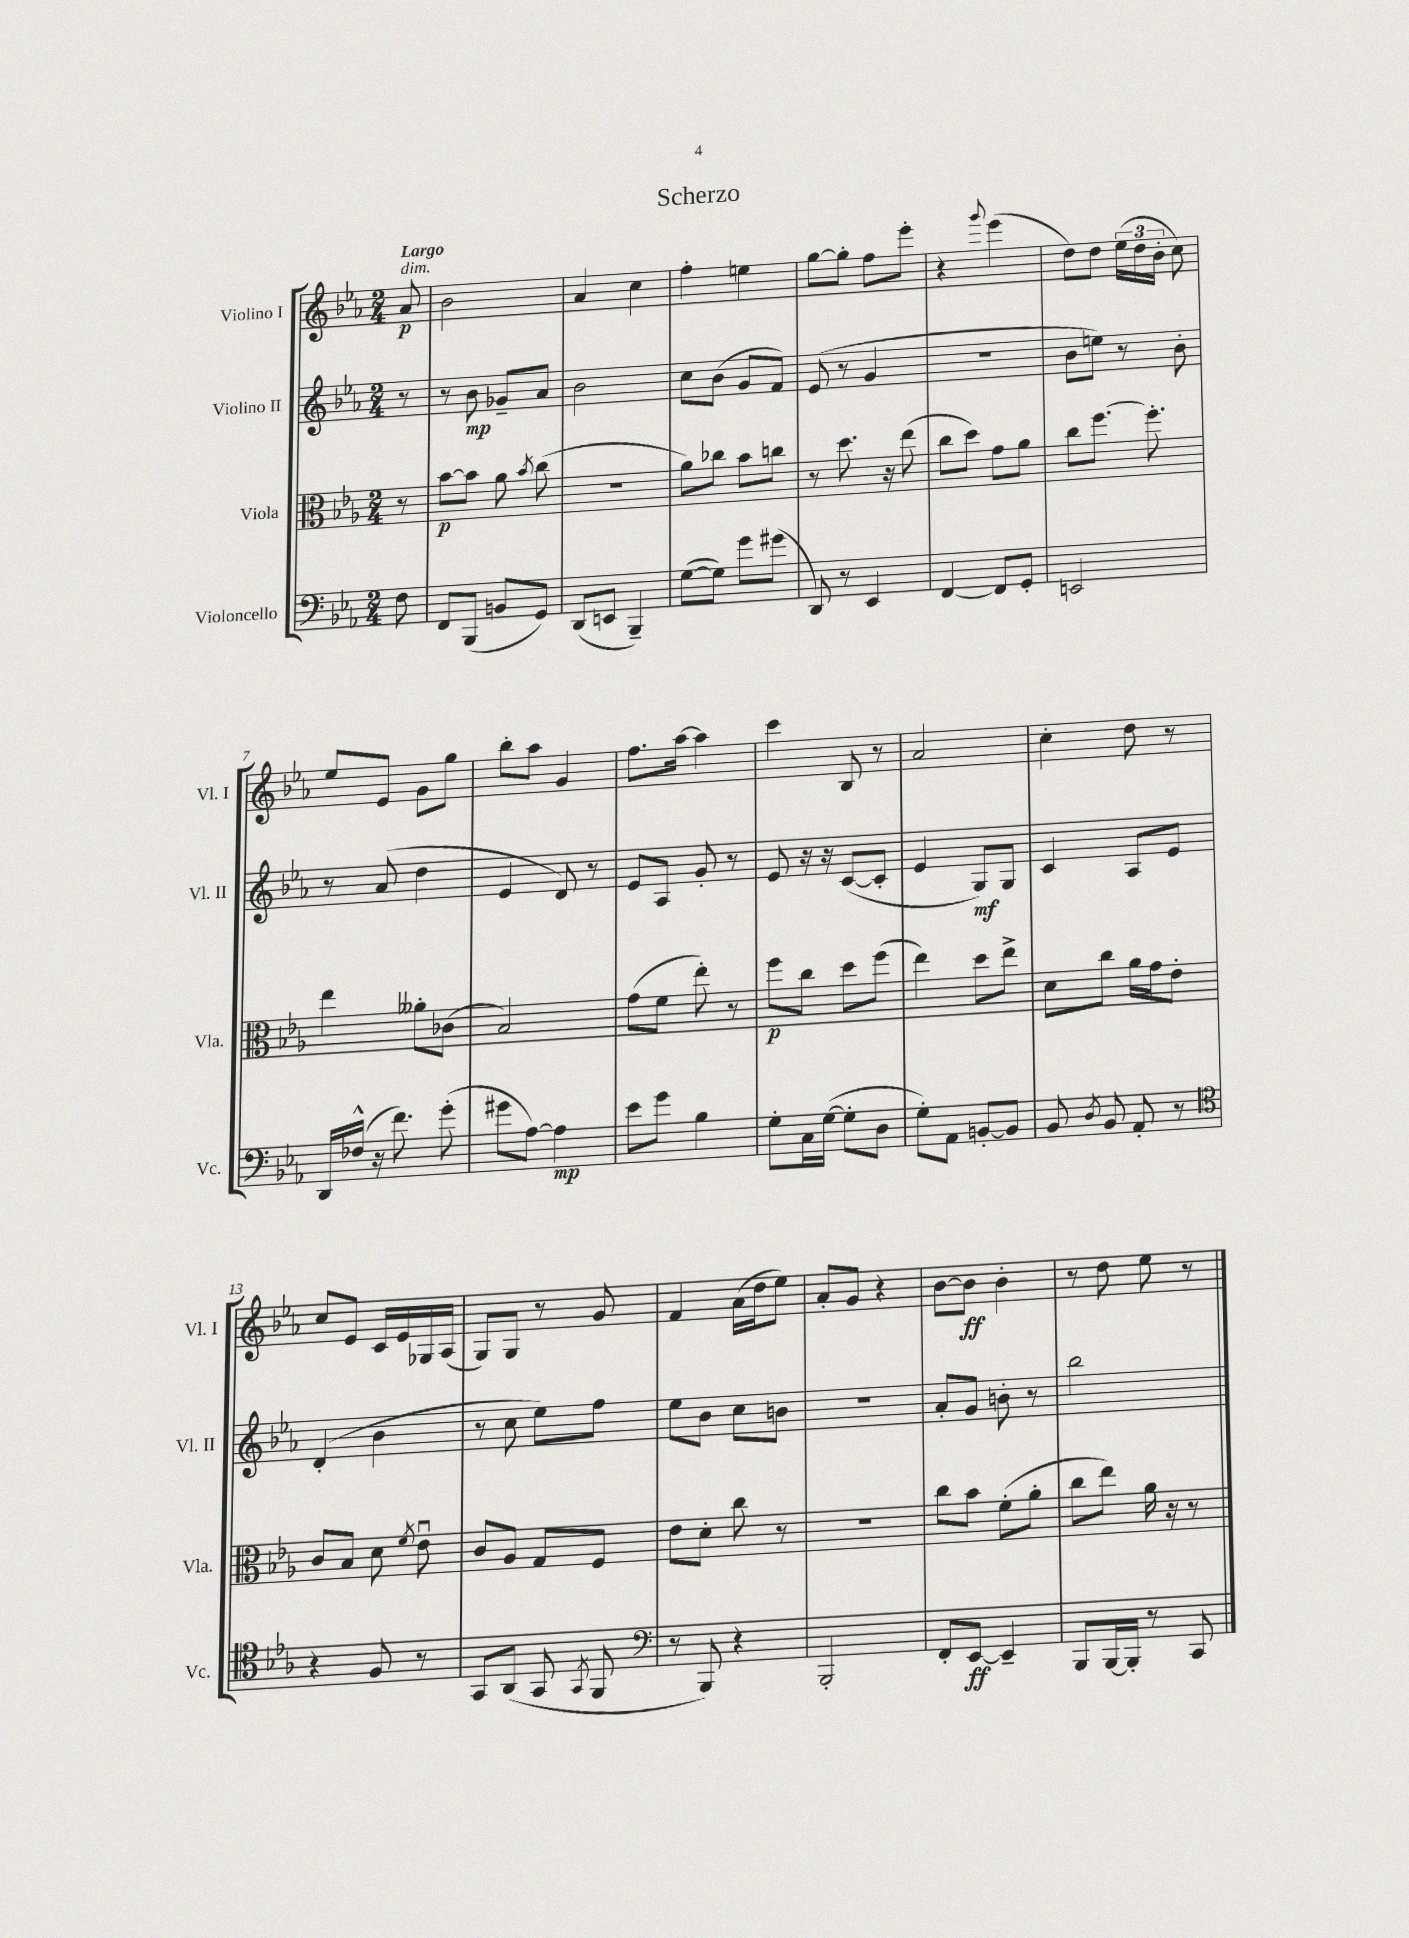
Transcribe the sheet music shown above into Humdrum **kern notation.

**kern	**kern	**kern	**kern
*staff4	*staff3	*staff2	*staff1
*clefF4	*clefC3	*clefG2	*clefG2
*k[b-e-a-]	*k[b-e-a-]	*k[b-e-a-]	*k[b-e-a-]
*M2/4	*M2/4	*M2/4	*M2/4
8F\	8r	8r	8a-/
=	=	=	=
8FF/L	[8b-\L	8r	2b-\
(8BBB-/J	8b-\]J	8b-\	.
8BB/L	8a-\	8g-~/L	.
.	8qb-/	.	.
8GG/J)	(8cc\	8a-/J	.
=	=	=	=
(8DD/L	2r	2b-\	4a-/
8EE/J	.	.	.
4BBB-~/)	.	.	4cc\
=	=	=	=
([8G\L	8a-\L)	8cc\L	4ff'\
8G\]J)	8cc-\J	(8b-\J	.
8g\L	8b-\L	8g/L	4ee\
(8g#\J	8cc\J	8f/J)	.
=	=	=	=
8DD/)	8r	(8e-/	[8gg\L
8r	8.dd\	8r	8gg'\]J
4EE-/	.	4g/	8ff\L
.	16r	.	.
.	(8ee-\	.	8eee-'\J
=	=	=	=
[4FF/	8cc\L	2r	4r
.	8dd\J)	.	.
.	.	.	8qqggg/
8FF/]L	8g\L	.	(4eee-\
8GG'/J	8a-\J	.	.
=	=	=	=
2EE/	8cc\L	8b-\L	8dd\L)
.	[8.ff\J	8ee\J)	8dd\J
.	.	8r	(24ee-\LL
.	.	.	24dd\
.	8.ff'\]	.	.
.	.	.	24b-'\JJ
.	.	8b-'\	8cc\)
=	=	=	=
16DD/LL	4ee-\	8r	8ee-/L
(16F-^^/JJ	.	.	.
16r	.	(8a-/	8e-/J
8.f\)	.	.	.
.	8a--'\L	4dd\	8g\L
(8g'\	(8c-\J	.	8gg\J
=	=	=	=
8g#\L	2B-/)	4e-/	8bb-'\L
[8A-\J)	.	.	8aa-\J
4A-\]	.	8d/)	4g/
.	.	8r	.
=	=	=	=
8e-\L	(8g\L	8e-/L	8.ff\L
8g\J	8f\J	8A-/J	.
.	.	.	[16aa-\Jk
4B-\	8ee-'\)	8g'/	4aa-\]
.	8r	8r	.
=	=	=	=
8G'\L	8ff\L	8e-/	4ccc\
16C\L	8cc\J	16r	.
([16G\JJ	.	16r	.
8G'\]L	8dd\L	([8c/L	8B-/
8D\J	(8ff\J	8c'/]J	8r
=	=	=	=
8G'\L)	4ee-\)	4e-/	2a-/
8AA-\J	.	.	.
[8BB'/L	8dd\L	8G/L)	.
8BB/]J	8ee-^\J	8G/J	.
=	=	=	=
8BB-/	8d\L	4c/	4cc'\
8qD/	.	.	.
8BB-/	8cc\J	.	.
8AA-'/	16a-\LL	8A-/L	8dd\
.	16g\J	.	.
8r	8e-'\J	8e-/J	8r
=	=	=	=
*clefC4	*	*	*
4r	8c/L	(4d'/	8cc/L
.	8B-/J	.	8e-/J
8F/	8d\	4b-\	16c/LL
.	.	.	16e-/
.	8qf/	.	.
8r	8e-u\	.	16G-/
.	.	.	(16A-/JJ
=	=	=	=
8GG/L	8c/L	8r	8G/L)
(8AA-/J	8A-/J	8cc\	8G/J
8GG/	8G/L	8ee-\L)	8r
8qGG/	.	.	.
8FF/	8F/J	8ff\J	8g/
=	=	=	=
*clefF4	*	*	*
8r	8e-\L	8ee-\L	4f/
8BBB-/)	8d'\J	8b-\J	.
4r	8cc\	8cc\L	(16a-\LL
.	.	.	16dd\J
.	8r	8b\J	8ee-\J)
=	=	=	=
2BBB-'/	2r	2r	8a-'/L
.	.	.	8g/J
.	.	.	4r
=	=	=	=
8FF'/L	8cc\L	8a-'/L	[8b-\L
[8EE-/J	8b-\J	8g/J	8b-\]J
4EE-~/]	(8f'\L	8b'\	4b-'\
.	8a-'\J	8r	.
=	=	=	=
8BBB-/L	8cc\L	2bb-\	8r
[16BBB-/L	8ee-\J)	.	8dd\
16BBB-'/]JJ	.	.	.
8r	16a-\	.	8ee-\
.	16r	.	.
8CC/	8r	.	8r
==	==	==	==
*-	*-	*-	*-
